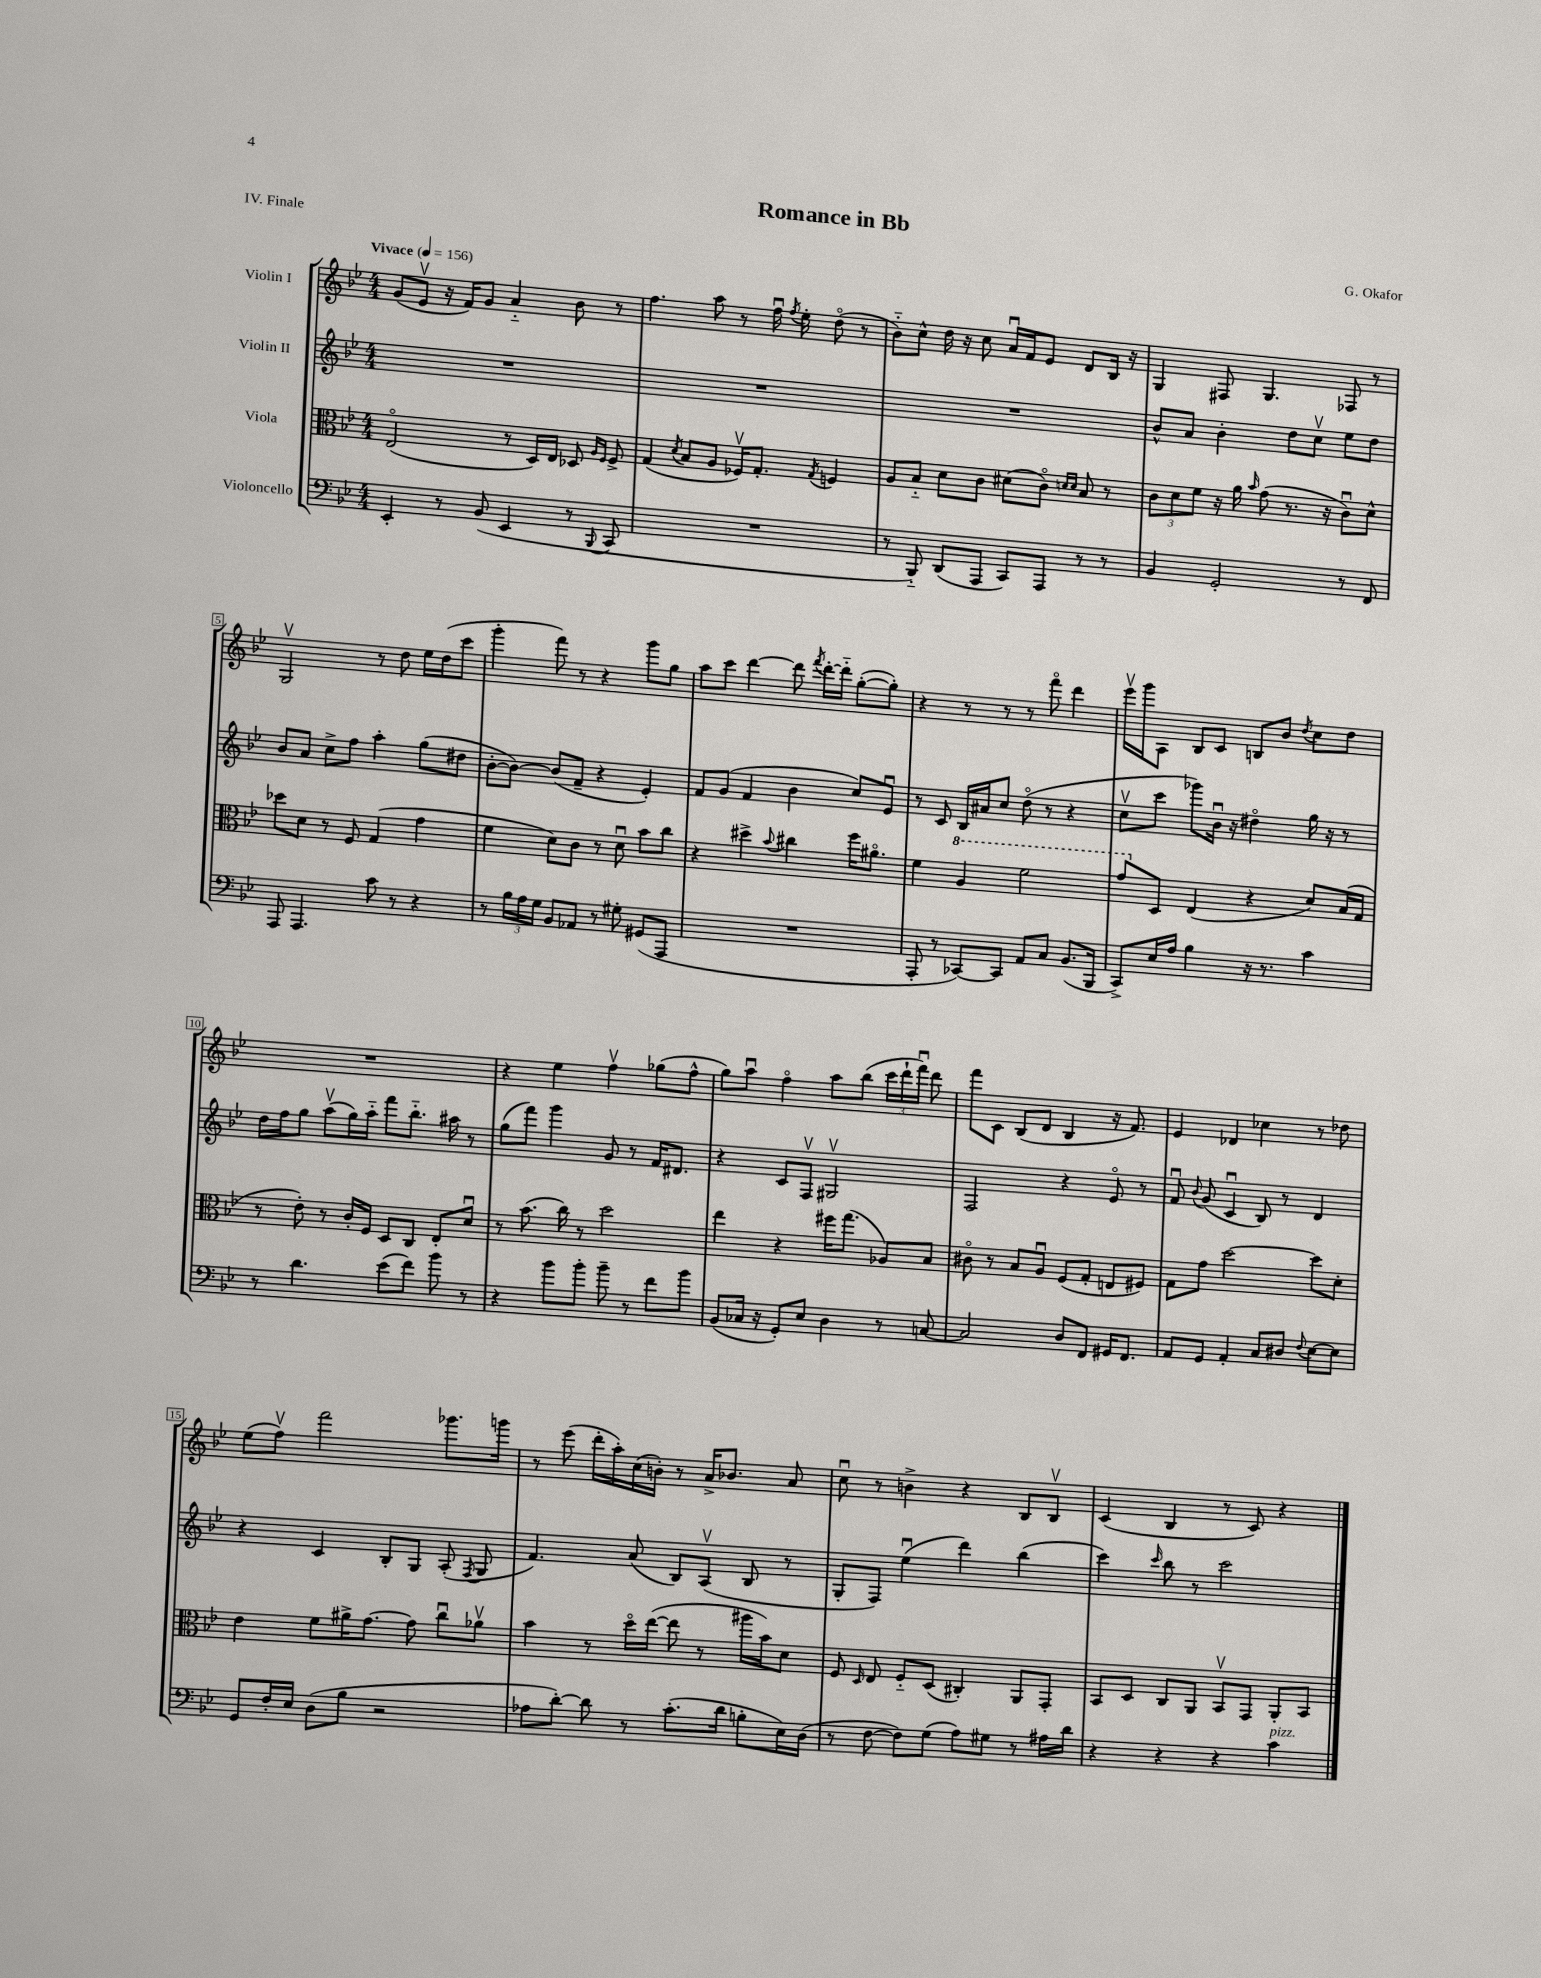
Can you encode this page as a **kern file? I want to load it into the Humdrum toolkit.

**kern	**kern	**kern	**kern
*part4	*part3	*part2	*part1
*staff4	*staff3	*staff2	*staff1
*I"Violoncello	*I"Viola	*I"Violin II	*I"Violin I
*clefF4	*clefC3	*clefG2	*clefG2
*k[b-e-]	*k[b-e-]	*k[b-e-]	*k[b-e-]
*M4/4	*M4/4	*M4/4	*M4/4
*MM156	*MM156	*MM156	*MM156
=1	=1	=1	=1
!	!	!	!LO:TX:a:B:t=Vivace
4EE-'/	(2E-/	1r	(8g/L
.	.	.	8e-v/J
8r	.	.	16r
.	.	.	16f/KL)
(8BB-/	.	.	8g/J
4EE-/	8r	.	4a/
.	16D/LL)	.	.
.	16E-/JJ	.	.
8r	8D-X/	.	8b-\
.	16qqA/LL	.	.
8qqBBB-/	16qqF/JJ	.	.
8CC/	8F^/	.	8r
=2	=2	=2	=2
1r	(4G/	1r	4.ff\
.	8qd/	.	.
.	8B-/L	.	.
.	8A/J	.	8aa\
.	16F-Xv/KL)	.	8r
.	8.G'/J	.	.
.	.	.	16ffu\
.	.	.	8qff/
.	.	.	16ee-'\
.	8qG/	.	.
.	4Fn/	.	(8dd\
.	.	.	8r
=3	=3	=3	=3
8r	8A/L	1r	8b-\L)
8BBB-/)	8B-/J	.	8cc^^\J
(8DD/L	8d\L	.	16dd\
.	.	.	16r
8AAA/J	8c\J	.	8cc\
8CC/L)	(8d#X\L	.	16au/LL
.	.	.	16f/J
8AAA/J	8c\J)	.	8e-/J
.	16qqdn/LL	.	.
.	16qqd/JJ	.	.
8r	8B-/	.	8d/L
8r	8r	.	16B-/Jk
.	.	.	16r
=4	=4	=4	=4
4BB-/	12c\L	8b-^^/L	4G/
.	12d\	.	.
.	.	8a/J	.
.	12f\J	.	.
2GG'/	16r	4b-'\	8F#X/
.	16a\	.	.
.	16qqb-/	.	.
.	(8g\	.	4.G/
.	8.r	8dd\L	.
.	.	8ccv\J	.
.	16r	.	.
8r	8cu\L)	8ee-\L	8F-X/
8FF/	8d^^\J	8dd\J	8r
!!LO:LB:g=z
=5	=5	=5	=5
8AAA/	8dd-X\L	8b-/L	2Gv/
4.AAA/	8d\J	8a/J	.
.	8r	8cc^\L	.
.	8F/	8ff\J	.
8c\	(4G/	4aa'\	8r
8r	.	.	8dd\
4r	4g\	(8gg\L	16ee-\LL
.	.	.	(16dd\J
.	.	8dd#X\J	8ccc\J
=6	=6	=6	=6
8r	4f\	[8b-'\L	4ggg'\
24B-\LL	.	8b-\J_)	.
24A\	.	.	.
24G\JJ	.	.	.
8BB-/L	8d\L)	(8b-/L]	8fff\)
8AA-X/J	8c\J	8f~/J	8r
8r	8r	4r	4r
8G#X'\	8du\	.	.
(8GG#X/L	8b-\L	4e-'/)	8ggg\L
8AAA/J	8cc\J	.	8gg\J
=7	=7	=7	=7
1r	4r	8f/L	8aa\L
.	.	(8g/J	8ccc\J
.	4dd#X^\	4f/	[4ddd\
.	8qqb-/	.	.
.	4cc#X\	4b-\	8ddd\]
.	.	.	8qfff/
.	.	.	[16ddd'\LL
.	.	.	16ddd\JJ]
.	16ff\KL	8cc/L)	([8gg'\L
.	8.a#X\J	.	.
.	.	8e-u/J	8gg'\J])
=8	=8	=8	=8
8AAA'/	4f\	8r	4r
8r	.	8c/	.
*	*8va	*	*
[8CC-X/L)	4a/	16B-/LL	8r
.	.	16a#X/J	.
8CC-/J]	.	8cc/J	8r
8AA/L	2ff\	(8dd\	8r
8C/J	.	8r	8fff\
(8.BB-/L	.	4r	4ddd\
16BBB-/Jk	.	.	.
=9	=9	=9	=9
8CC^/L)	8gg/L	8ccv\L	16eee-v\LL
.	.	.	16ggg\J
*	*X8va	*	*
16E-/L	8D/J	8ccc\J	8A\J
16A/JJ	.	.	.
4B-\	(4E-/	8ggg-X\L)	8B-/L
.	.	16b-u\Jk	8c/J
.	.	16r	.
16r	4r	4dd#X\	8Bn/L
8.r	.	.	.
.	.	.	8b-/J
.	.	.	8qdd/
4c\	8d/L)	16gg\	8cc\L
.	.	16r	.
.	(16B-/L	8r	8dd\J
.	16G/JJ	.	.
!!LO:LB:g=z
=10	=10	=10	=10
8r	8r	16dd\LL	1r
.	.	16ff\J	.
4.d\	8e-'\)	8gg\J	.
.	8r	(8aav\L	.
.	16c'/LL	16gg\L)	.
.	16F/JJ	16aa\JJ	.
(8e-\L	8D/L	8fff\L	.
8f\J)	8C/J	8.bb-\J	.
8b-\	8E-'/L	.	.
.	.	16aa#X\	.
8r	8du/J	8r	.
=11	=11	=11	=11
4r	8r	(8gg\L	4r
.	(8.b-\	8fff\J)	.
8b-\L	.	4ggg\	4ee-\
.	16cc\)	.	.
8b-'\J	8r	.	.
8b-~\	2dd\	8g/	4ffv\
8r	.	8r	.
8f\L	.	16f/KL	(8gg-X\L
.	.	8.d#X/J	.
8b-\J	.	.	8ff^^\J
=12	=12	=12	=12
(8BB-/L	4ee-\	4r	8gg\L)
16C-X/Jk	.	.	8aau\J
16r	.	.	.
8GG'/L)	4r	8c/L	4ff\
8E-/J	.	8Fv/J	.
4D\	16ff#X\KL	2G#Xv/	8aa\L
.	(8.gg\J	.	.
.	.	.	(8bb-\J
8r	8A-X/L)	.	24ccc\LL
.	.	.	24ddd`\
.	.	.	24fffu\JJ)
[8Cn/	8B-/J	.	8ddd\
=13	=13	=13	=13
2C/]	8c#X\	2F/	8fff\L
.	8r	.	8c\J
.	8B-/L	.	(8B-/L
.	8Au/J	.	8d/J
8D/L	(8F/L	4r	4B-/
8FF/J	8G'/J	.	.
16GG#X/KL	8En/L	8e-/	16r
8.FF/J	.	.	8.f/)
.	8F#X/J)	8r	.
=14	=14	=14	=14
8AA/L	8G\L	8fu/	4e-/
.	.	8qqb-/	.
8GG/J	8g\J	(8g/	.
4AA'/	[2dd\	4cu/	4d-X/
8C/L	.	8B-/)	4cc-X\
8D#X/J	.	8r	.
8qqF/	.	.	.
[8E-\L	8dd\L]	4d/	8r
8E-\J]	8d'\J	.	8dd-X\
!!LO:LB:g=z
=15	=15	=15	=15
8GG/L	4e-\	4r	(8ee-\L
16F'/L	.	.	8ffv\J)
16E-/JJ	.	.	.
(8D\L	8f\L	4c/	2fff\
8B-\J	16a#X^\K	.	.
.	[8.g\J	.	.
2r	.	8B-'/L	.
.	8g\]	8G/J	.
.	8ccu\L	(8A'/	8.ggg-X\L
.	.	8qF/	.
.	8a-Xv\J	8G/	.
.	.	.	16gggn\Jk
=16	=16	=16	=16
8A-X\L	4b-\	4.f/)	8r
[8d'\J)	.	.	(8eee-\
8d\]	8r	.	16ddd'\LL
.	.	.	16aa'\)
8r	16dd\LL	(8a/	(16cc\
.	([16ee-\JJ	.	16bn'\JJ)
(8.c'\L	8ee-\]	8B-/L)	8r
.	8r	(8Av/J	16a^/KL
16d\Jk	.	.	8.b-X/J
8Bn'\L	16aa#X\LL	8B-/	.
.	16b-\J)	.	.
16E-\L)	8d\J	8r	8a/
(16D\JJ	.	.	.
=17	=17	=17	=17
8r	8F/	8G'/L	8ccu\
.	16qqD/	.	.
[8F\	8E-/	8F/J)	8r
8F\L])	8F/L	(4ee-u\	4bn^\
(8G\J	(8D/J	.	.
8A\L)	4C#X'/)	4ddd\)	4r
8G#X\J	.	.	.
8r	8AA/L	(4bb-\	8B-/L
16A#X\LL	8GG'/J	.	8B-v/J
16d\JJ	.	.	.
=18	=18	=18	=18
4r	8BB-/L	4ccc\)	(4c/
.	8D/J	.	.
.	.	16qqccc/	.
4r	8C/L	8bb-\	4B-/
.	8AA/J	8r	.
4r	8BB-v/L	2ccc\	8r
.	8GG/J	.	8c/)
!LO:TX:a:i:t=pizz.	!	!	!
4c\	8AA'/L	.	4r
.	8BB-/J	.	.
==	==	==	==
*-	*-	*-	*-
